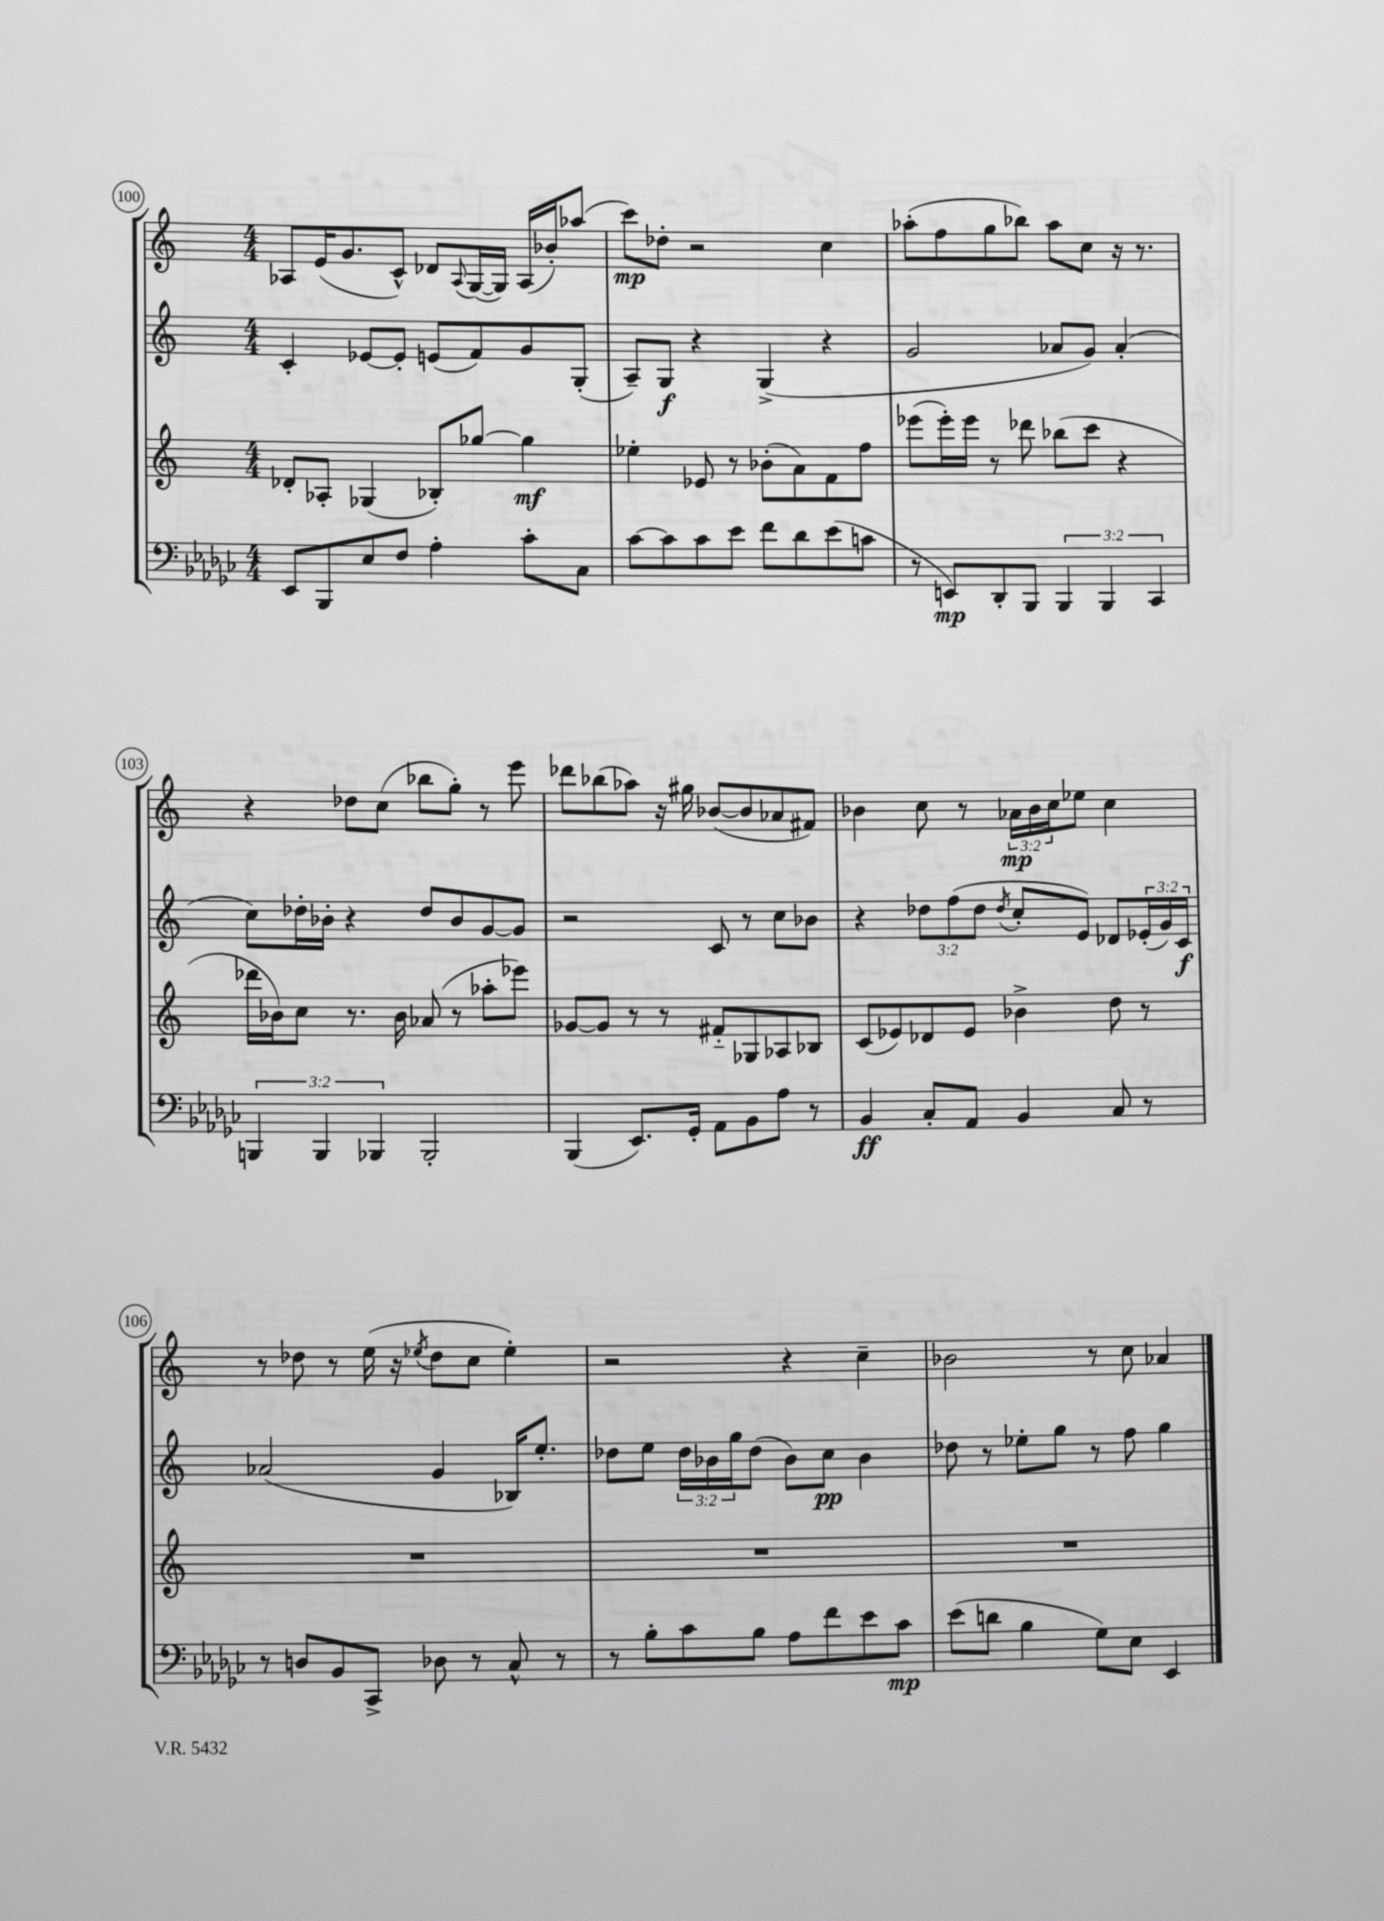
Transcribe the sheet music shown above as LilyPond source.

<<
\new StaffGroup <<
\new Staff = "s0" {
    \clef treble \key c \major \numericTimeSignature \time 4/4 \override Staff.TupletNumber.text = #tuplet-number::calc-fraction-text
    aes8 e'16( g'8. c'8-^) des'8 \appoggiatura { aes8 } g16~( g16) aes16( bes'16-.) aes''8( |
    c'''8\mp) des''8-. r2 c''4 |
    aes''8-.( f''8 g''8 bes''8) aes''8 c''8 r16 r8. |
    r4 des''8 c''8( bes''8 g''8-.) r8 e'''8 |
    des'''8 bes''8( aes''8) r16 gis''16 bes'8~( bes'8 aes'8 fis'8) |
    bes'4 c''8 r8 \tuplet 3/2 { aes'16\mp bes'16 c''16 } ees''8 c''4 |
    r8 des''8 r8 e''16( r16 \acciaccatura { ees''8 } des''8 c''8 ees''4-.) |
    r2 r4 c''4-- |
    bes'2 r8 c''8 aes'4 \bar "|." |
}
\new Staff = "s1" {
    \clef treble \key c \major \numericTimeSignature \time 4/4 \override Staff.TupletNumber.text = #tuplet-number::calc-fraction-text
    c'4-. ees'8~ ees'8-. e'8( f'8) g'8 g8-.( |
    a8--) g8\f r4 g4->( r4 |
    g'2 aes'8 g'8) aes'4-.( |
    c''8) des''16-. bes'16-. r4 des''8 bes'8 g'8~ g'8 |
    r2 c'8 r8 c''8 bes'8 |
    r4 \tuplet 3/2 { des''8 f''8( des''8 } \acciaccatura { des''8 } c''8-. e'8) des'8 \tuplet 3/2 { ees'16-.( g'16) c'16\f } |
    aes'2( g'4 bes16) e''8.-. |
    des''8 e''8 \tuplet 3/2 { des''16 bes'16 g''16 } des''8( bes'8) c''8\pp bes'4 |
    des''8 r8 ees''8-. g''8 r8 f''8 g''4 \bar "|." |
}
\new Staff = "s2" {
    \clef treble \key c \major \numericTimeSignature \time 4/4
    des'8-. aes8-. ges4( bes8-.) ges''8~ ges''4\mf |
    ees''4-. ees'8 r8 bes'8-.( a'8) f'8 f''8 |
    ees'''8( ees'''16-.) ees'''16 r8 des'''8 bes''8( c'''8 r4 |
    des'''16 bes'16) c''8 r8. bes'16 aes'8( r8 aes''8-. ees'''8) |
    ges'8~ ges'8 r8 r8 fis'8-_ ges8 aes8 bes8 |
    c'8( ees'8) des'8 ees'8 bes'4-> d''8 r8 |
    R1 |
    R1 |
    R1 \bar "|." |
}
\new Staff = "s3" {
    \clef bass \key ges \major \numericTimeSignature \time 4/4 \override Staff.TupletNumber.text = #tuplet-number::calc-fraction-text
    ees,8 bes,,8 ees8 f8 aes4-. ces'8-. ces8 |
    ces'8~ ces'8 ces'8 ees'8 f'8 des'8 ees'8( c'8 |
    r8 e,8\mp) des,8-. bes,,8 \tuplet 3/2 { bes,,4 bes,,4 ces,4 } |
    \tuplet 3/2 { b,,4 b,,4 bes,,4 } bes,,2-. |
    bes,,4( ees,8.) ges,16-. aes,8 bes,8 aes8 r8 |
    bes,4\ff ces8-. aes,8 bes,4 ces8 r8 |
    r8 d8 bes,8 ces,8-> des8 r8 ces8-^ r8 |
    r8 bes8-. ces'8 bes8 aes8 f'8 ees'8 ces'8\mp |
    ees'8( d'8 bes4 ges8) ees8 ees,4 \bar "|." |
}
>>
>>
\layout { \context { \Score currentBarNumber = #100 \override BarNumber.stencil = #(make-stencil-circler 0.1 0.3 ly:text-interface::print) } }
